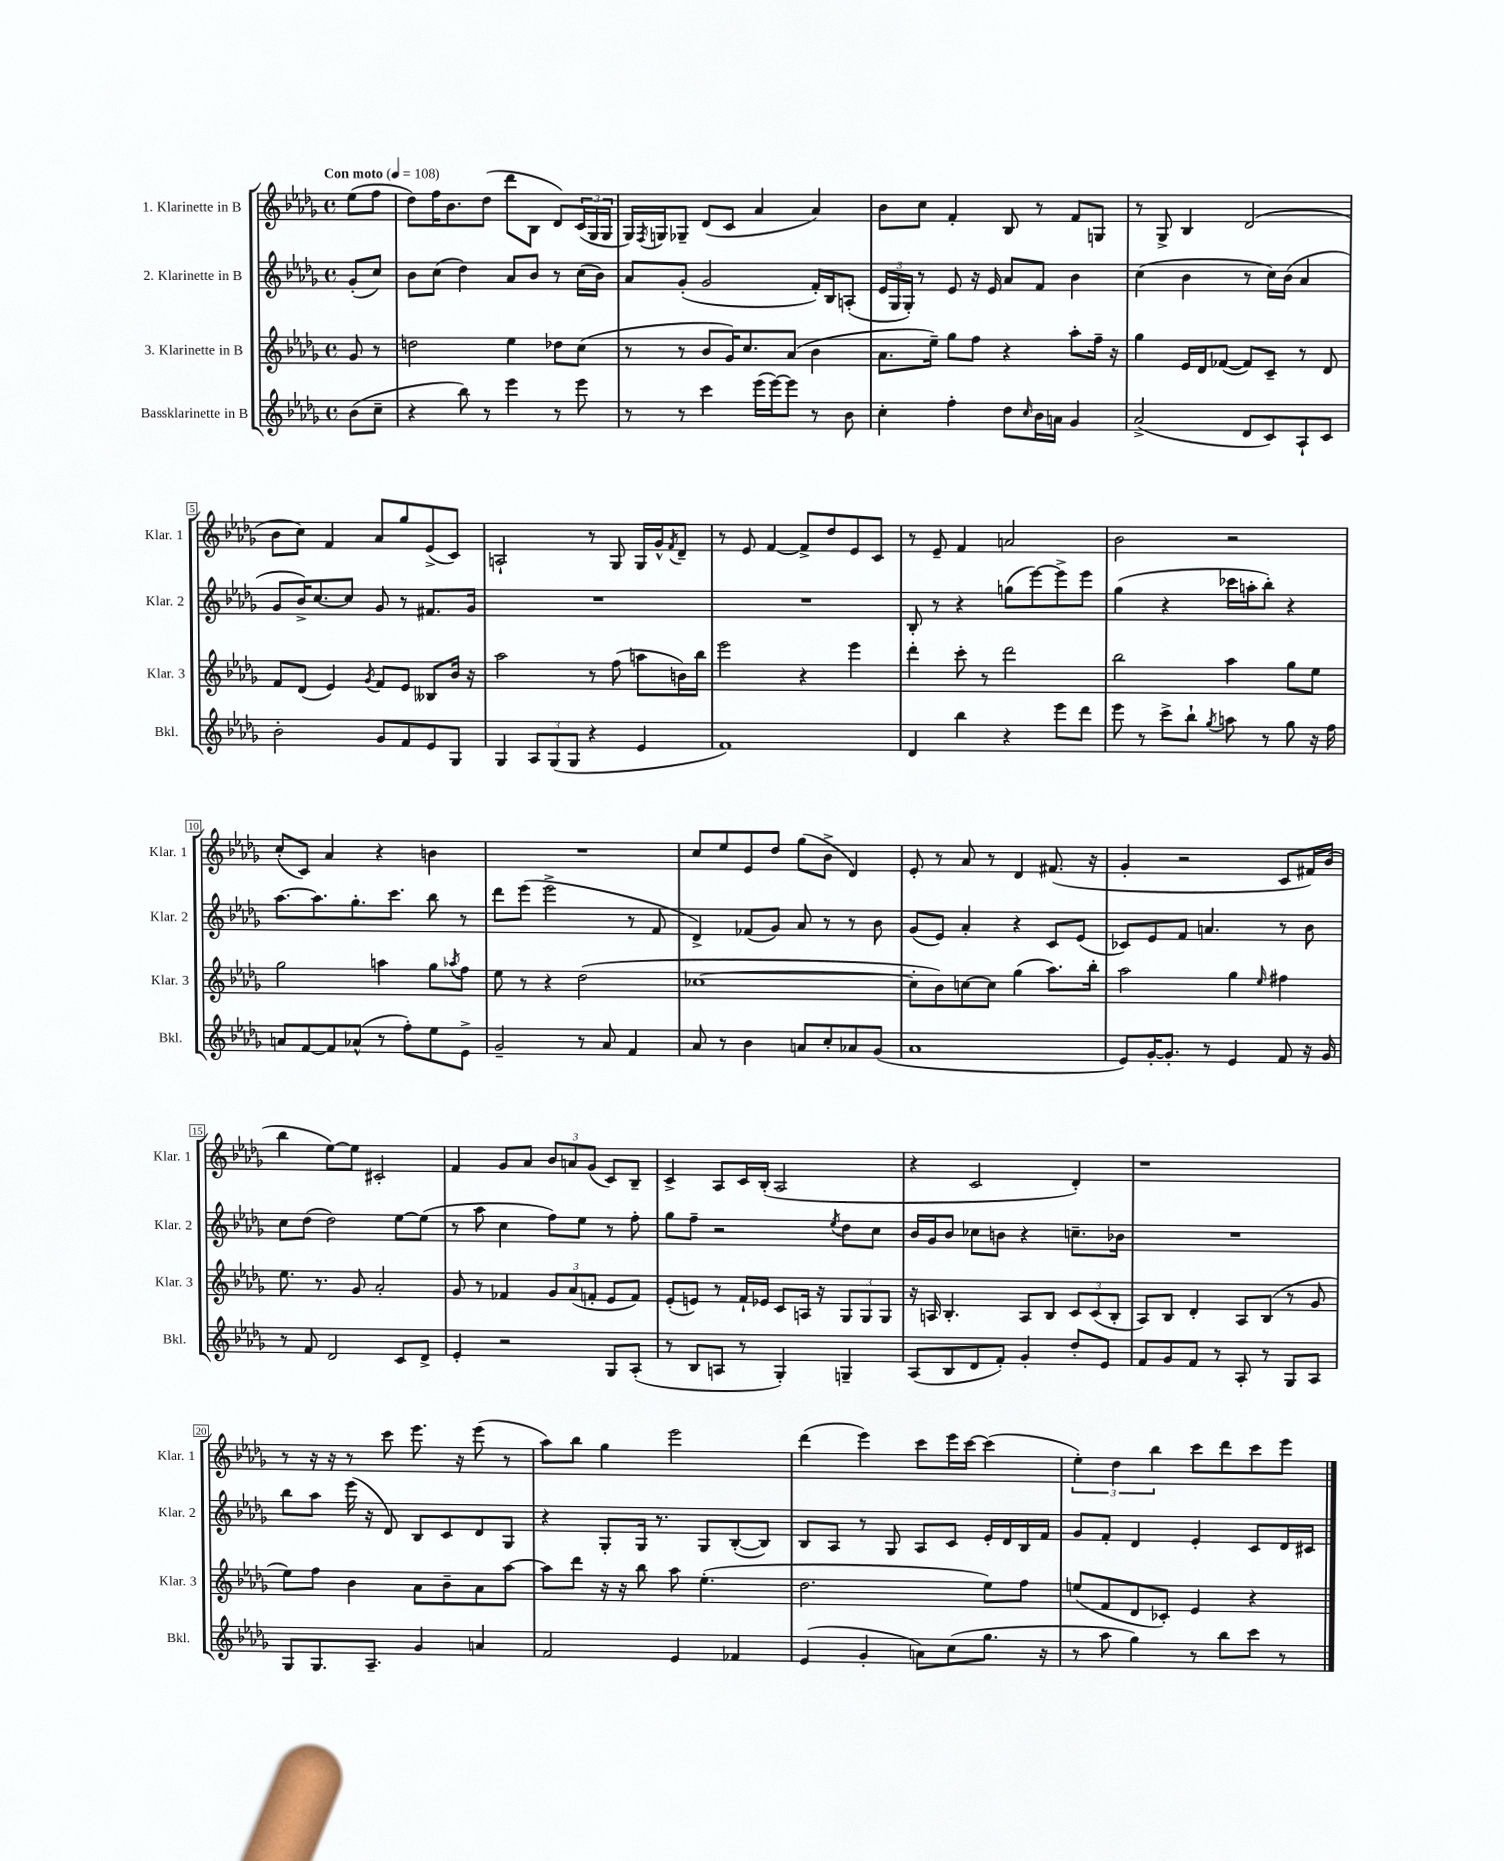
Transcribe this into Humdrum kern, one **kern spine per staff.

**kern	**kern	**kern	**kern
*part4	*part3	*part2	*part1
*staff4	*staff3	*staff2	*staff1
*I"Bassklarinette in B	*I"3. Klarinette in B	*I"2. Klarinette in B	*I"1. Klarinette in B
*I'Bkl.	*I'Klar. 3	*I'Klar. 2	*I'Klar. 1
*clefG2	*clefG2	*clefG2	*clefG2
*k[b-e-a-d-g-]	*k[b-e-a-d-g-]	*k[b-e-a-d-g-]	*k[b-e-a-d-g-]
*M4/4	*M4/4	*M4/4	*M4/4
*met(c)	*met(c)	*met(c)	*met(c)
*MM108	*MM108	*MM108	*MM108
=	=	=	=
!	!	!	!LO:TX:a:B:t=Con moto
(8b-\L	8g-/	(8g-'/L	(8ee-\L
8cc~\J	8r	8cc/J)	8ff\J
=1	=1	=1	=1
4r	2ddn\	8b-\L	8dd-\L)
.	.	(8cc\J	16ff\K
.	.	.	8.b-\
8bb-\)	.	4dd-\)	.
8r	.	.	(8dd-\J
4eee-\	4ee-\	8a-/L	8ddd-\L
.	.	8b-/J	8B-\J
8r	8dd-X\L	8r	8d-/L)
8eee-\	(8cc\J	(16cc\LL	(24c/L
.	.	.	24G-/
.	.	16b-\JJ)	.
.	.	.	24G-/JJ
=2	=2	=2	=2
8r	8r	8a-/L	16G-/LL)
.	.	.	8qF/
.	.	.	16Gn/J
8r	8r	(8g-'/J	8G-X~/J
4ccc\	8b-/L	2g-/	(8d-/L
.	16g-/K)	.	8c/J
.	8.cc/	.	.
(16eee-\LL	.	.	4a-/
[16eee-\J)	.	.	.
8eee-\J]	(8a-/J	.	.
8r	4b-\	16f'/LL)	4a-/)
.	.	16B-/J	.
8b-\	.	(8An'/J	.
=3	=3	=3	=3
4cc'\	8.a-\L	24e-/LL	8b-\L
.	.	24G-/	.
.	.	24G-'/JJ)	.
.	.	8r	8cc\J
.	16ee-~\Jk)	.	.
4ff'\	8gg-\L	8e-/	4f'/
.	8ff\J	16r	.
.	.	16e-/	.
8dd-\L	4r	8a-/L	8B-/
16qqcc/	.	.	.
16b-\L	.	8f/J	8r
16an\JJ	.	.	.
4g-/	8aa-'\L	4b-\	8f/L
.	16ff~\Jk	.	8Gn/J
.	16r	.	.
=4	=4	=4	=4
(2a-^/	4gg-\	(4cc\	8r
.	.	.	8G-^/
.	16e-/LL	4b-\	4B-/
.	16d-/J	.	.
.	([8f-X/J	.	.
8d-/L	8f-/L])	8r	(2d-/
8c/)	8c~/J	16cc\LL)	.
.	.	(16b-\JJ	.
8A-`/	8r	4a-/	.
8c/J	8d-/	.	.
!!LO:LB:g=z
=5	=5	=5	=5
2b-'\	8f/L	8g-/L	8b-\L
.	(8d-/J	16b-^/K)	8cc\J)
.	.	[8.cc/	.
.	4e-/)	.	4f/
.	.	8cc/J]	.
.	8qg-/	.	.
8g-/L	8f/L	8g-/	8a-/L
8f/	8e-/J	8r	8gg-/
8e-/	8B--X/L	8.f#X/L	(8e-^/
8G-/J	16b-/Jk	.	8c/J)
.	16r	16g-/Jk	.
=6	=6	=6	=6
4G-/	2aa-\	1r	2An`/
12A-/L	.	.	.
(12G-/	.	.	.
12G-/J	.	.	.
4r	8r	.	8r
.	(8ff\	.	8G-/
4e-/	8aan\L	.	16G-/LL
.	.	.	16g-^^/J
.	.	.	8qf/
.	16bn\L)	.	8d-~/J
.	16bb-\JJ	.	.
=7	=7	=7	=7
1f)	2eee-\	1r	8r
.	.	.	8e-/
.	.	.	[4f/
.	4r	.	8f^/L]
.	.	.	8dd-/
.	4eee-\	.	8e-/
.	.	.	8c/J
=8	=8	=8	=8
4d-/	4ddd-'\	8B-'/	8r
.	.	8r	8e-~/
4bb-\	8ccc'\	4r	4f/
.	8r	.	.
4r	2ddd-\	(8ggn\L	2an/
.	.	[8eee-\)	.
8eee-\L	.	8eee-^\]	.
8ddd-\J	.	8eee-\J	.
=9	=9	=9	=9
8eee-\	2bb-\	(4gg-\	2b-\
8r	.	.	.
8ccc^\L	.	4r	.
8bb-`\J	.	.	.
8qgg-/	.	.	.
8aan\	4aa-\	16ccc-X\LL	2r
.	.	16aan'\J	.
8r	.	8bb-'\J)	.
8gg-\	8gg-\L	4r	.
16r	8ee-\J	.	.
16ff\	.	.	.
!!LO:LB:g=z
=10	=10	=10	=10
8an/L	2gg-\	[8.aa-\L	(8cc'/L
[8f/	.	.	8c/J)
.	.	8.aa-\]	.
8f/]	.	.	4a-/
(8a-X^^/J	.	8.gg-'\	.
8r	4aan\	.	4r
.	.	8.ccc\J	.
8ff'\L)	.	.	.
8ee-\	8gg-\L	8bb-\	4bn\
.	8qaa-X/	.	.
8e-^\J	8ff\J	8r	.
=11	=11	=11	=11
2g-~/	8ee-\	8ddd-\L	1r
.	8r	(8eee-\J	.
.	4r	2eee-^\	.
8r	(2dd-\	.	.
8a-/	.	.	.
4f/	.	8r	.
.	.	8f/	.
=12	=12	=12	=12
8a-/	[1cc-X	4d-^/)	8cc/L
8r	.	.	8ee-/
4b-\	.	(8f-X/L	8e-/
.	.	8g-/J)	8dd-/J
8an/L	.	8a-/	(8gg-\L
8cc'/	.	8r	8b-^\J
8a-X/	.	8r	4d-/)
(8g-/J	.	8b-\	.
=13	=13	=13	=13
1a-	8cc-'\L]	(8g-/L	8e-'/
.	8b-\)	8e-/J)	8r
.	[8ccn\	4a-'/	8a-/
.	8cc\J]	.	8r
.	(4gg-\	4r	4d-/
.	8.aa-\L)	8c/L	(8.f#X/
.	.	(8e-/J	.
.	16bb-'\Jk	.	16r
=14	=14	=14	=14
8e-/L)	2aa-\	8c-X/L)	4g-'/
[16g-'/K	.	8e-/	.
8.g-'/J]	.	.	.
.	.	8f/J	2r
8r	.	4.an/	.
4e-/	4gg-\	.	.
.	16qqee-/	.	.
8f/	4ff#X\	8r	8c/L
16r	.	8b-\	16f#X/L)
16g-/	.	.	(16b-/JJ
!!LO:LB:g=z
=15	=15	=15	=15
8r	8.ee-\	8cc\L	4bb-\
8f/	.	(8dd-\J	.
.	8.r	.	.
2d-/	.	2dd-\)	[8ee-\L)
.	8g-/	.	8ee-\J]
.	2a-'/	.	2c#X'/
8c/L	.	[8ee-\L	.
8d-^/J	.	(8ee-\J]	.
=16	=16	=16	=16
4e-'/	8g-/	8r	4f/
.	8r	8aa-\	.
2r	4f-X/	4cc\	8g-/L
.	.	.	8a-/J
.	12g-/L	8ff\L)	12b-/L
.	(12a-/	.	12an/
.	.	8ee-\J	.
.	12fn'/J	.	(12g-/J
8G-/L	8e-/L	8r	8c/L)
(8A-'/J	8f/J)	8ff'\	8B-~/J
=17	=17	=17	=17
8r	(8e-'/L	8gg-\L	4c^/
8B-/L	8en/J)	8ff~\J	.
8An/J	8r	2r	8A-/L
8r	16f`/LL	.	16c/L
.	16e-X/JJ	.	(16B-'/JJ
4G-'/)	8c/L	.	2A-/
.	16An/Jk	.	.
.	16r	.	.
.	.	8qee-/	.
4Gn~/	12G-/L	8dd-\L	.
.	12G-/	.	.
.	.	8cc\J	.
.	12G-/J	.	.
=18	=18	=18	=18
(8A-/L	16r	16b-/LL	4r
.	16An/	16g-/J	.
8B-/	4.B-'/	8b-/J	.
8d-/	.	8cc-X\L	2c/
8f'/J)	.	8bn\J	.
4g-'/	8A/L	4r	.
.	8B-/J	.	.
8dd-'/L	12c/L	8.ccn~\L	4d-'/)
.	(12c/	.	.
8e-/J	.	.	.
.	12B-'/J	.	.
.	.	16b-X\Jk	.
=19	=19	=19	=19
8f/L	8A-/L)	1r	1r
8g-/	8B-/J	.	.
8f/J	4d-'/	.	.
8r	.	.	.
8A-'/	8A-/L	.	.
8r	(8B-/J	.	.
8G-/L	8r	.	.
8A-/J	8g-/	.	.
!!LO:LB:g=z
=20	=20	=20	=20
8G-/L	8ee-\L)	8bb-\L	8r
8.G-/	8ff\J	8aa-\J	16r
.	.	.	16r
.	4b-\	(16eee-\	8r
8.A-~/J	.	16r	.
.	.	8d-/)	8ccc\
4g-/	8a-\L	8B-/L	8.eee-\
.	8b-~\	8c/	.
.	.	.	16r
4an/	8a-\	8d-/	(8eee-\
.	[8aa-\J	8G-/J	8r
=21	=21	=21	=21
2f/	8aa-\L]	4r	8aa-\L)
.	8ddd-\J	.	8bb-\J
.	16r	8G-'/L	4gg-\
.	16r	.	.
.	8bb-\	16G-/Jk	.
.	.	8.r	.
4e-/	8aa-\	.	2eee-\
.	(4.ee-'\	8G-/L	.
4f-X/	.	([8B-'/	.
.	.	8B-/J])	.
=22	=22	=22	=22
(4e-/	2.dd-\	8B-/L	(4ddd-\
.	.	8A-/J	.
4g-'/	.	8r	4eee-\)
.	.	8G-/	.
8an\L)	.	8A-/L	8ccc\L
(8cc\	.	8c/J	16eee-\L
.	.	.	[16ccc\JJ
8.gg-\J	8ee-\L)	16e-'/LL	(4ccc\]
.	.	16d-/	.
.	8ff\J	16B-/	.
16r	.	16f/JJ	.
=23	=23	=23	=23
8r	(8een/L	8g-/L	6ee-'\)
8aa-\	8f/	8f'/J	.
.	.	.	6dd-\
4gg-\)	8d-/	4d-/	.
.	.	.	6bb-\
.	8c-X'/J)	.	.
8r	4e-/	4e-'/	8ccc\L
8bb-\L	.	.	8ddd-\
8ccc\J	4r	8c/L	8ccc\
8r	.	16d-/L	8eee-\J
.	.	16c#X/JJ	.
==	==	==	==
*-	*-	*-	*-
